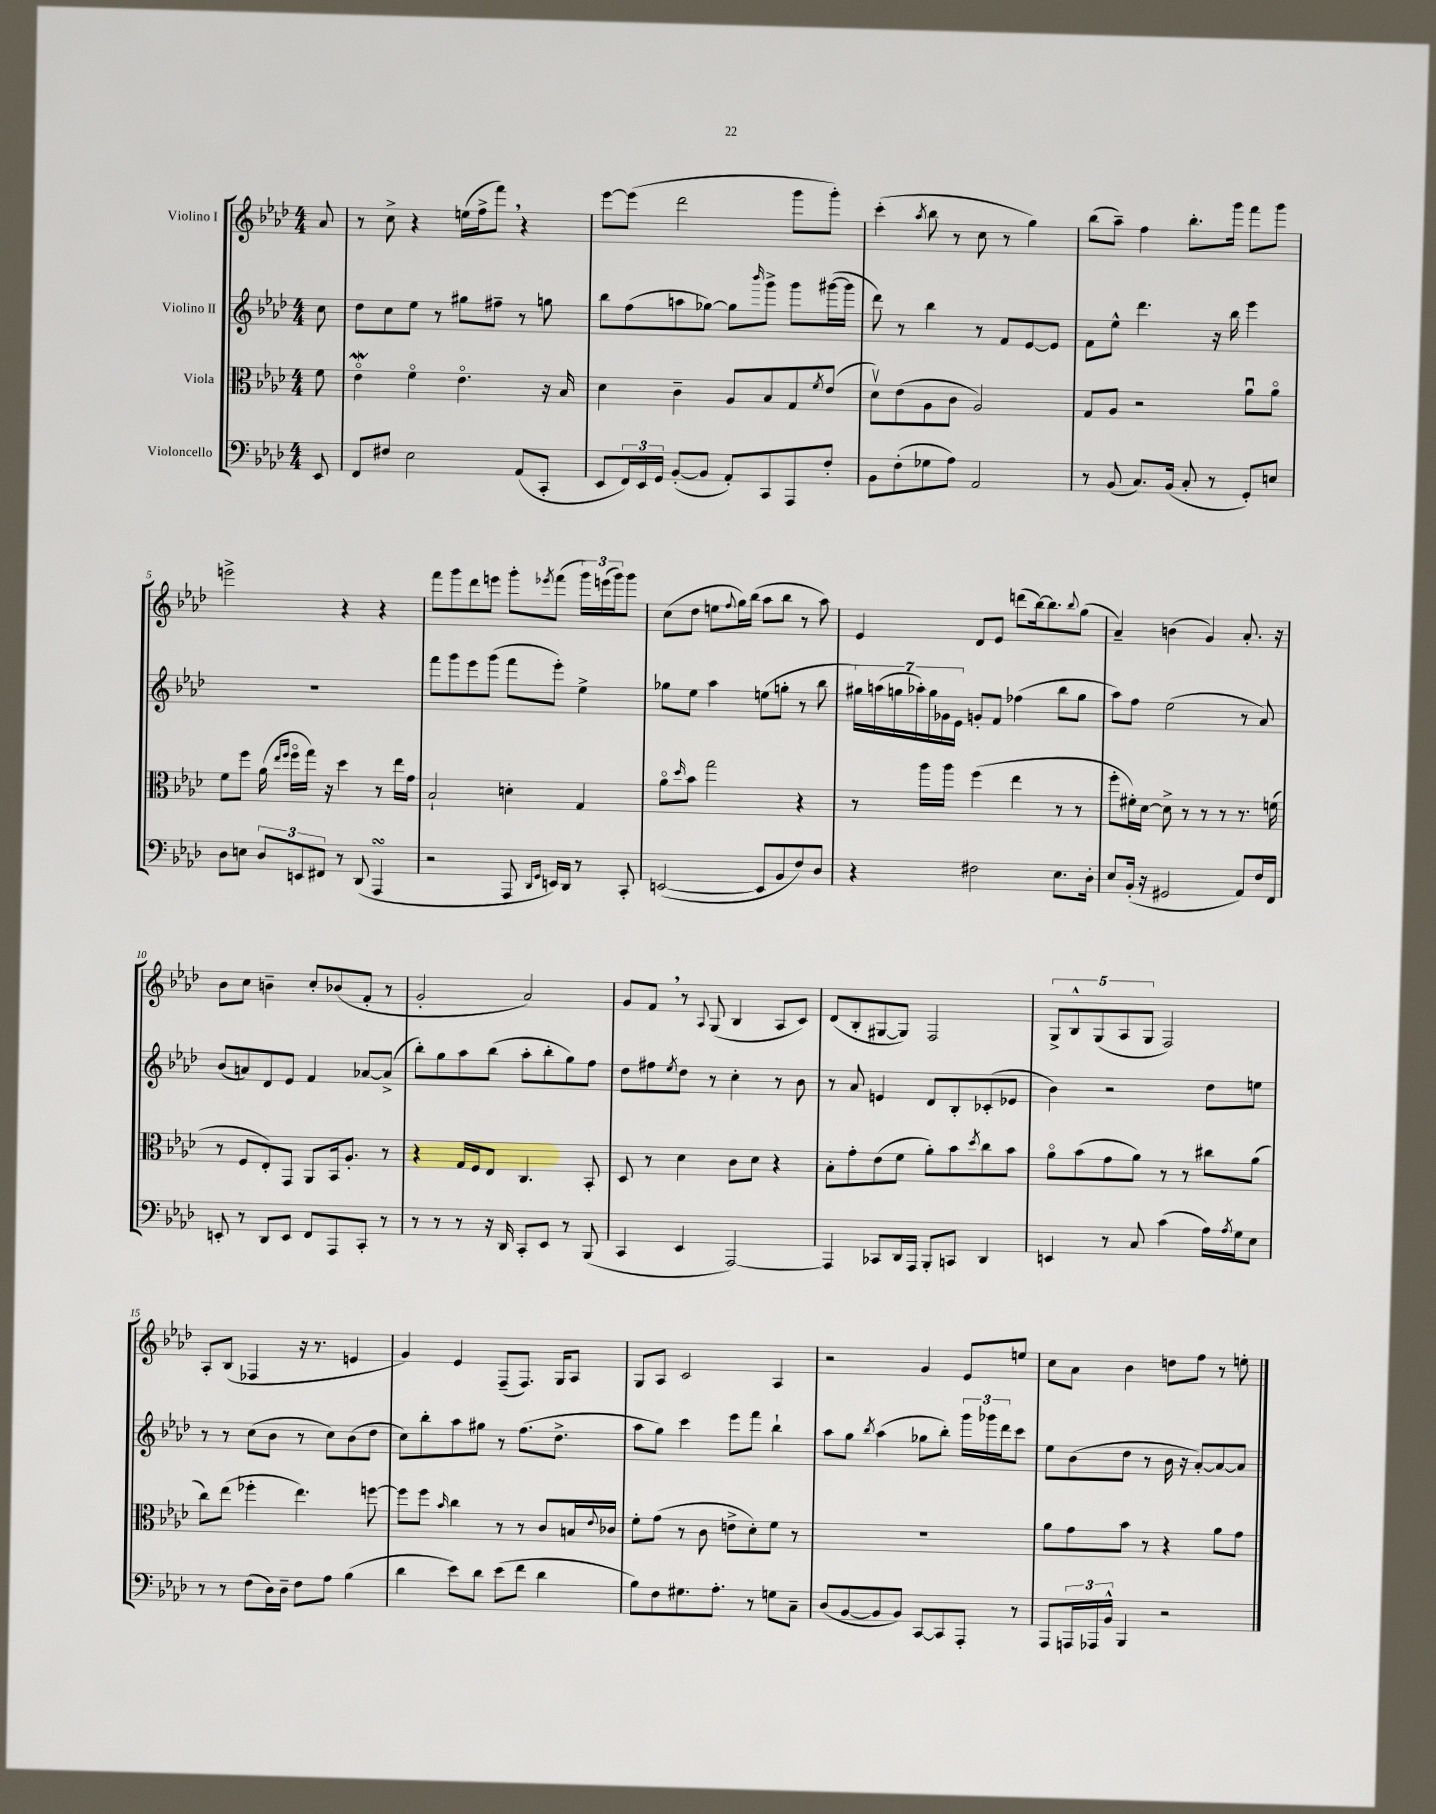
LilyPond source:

<<
\new StaffGroup <<
\new Staff = "s0" \with { instrumentName = "Violino I" } {
    \clef treble \key aes \major \numericTimeSignature \time 4/4 \partial 8
    aes'8 |
    r8 c''8-> r4 e''16( f''16-> f'''8) \breathe r4 |
    ees'''8~ ees'''8( des'''2 g'''8 g'''8-.) |
    c'''4-.( \acciaccatura { aes''8 } bes''8 r8 c''8 r8 g''4) |
    bes''8( aes''8--) f''4 bes''8.-. g'''16 f'''8 g'''8 |
    e'''2-> r4 r4 |
    f'''8 g'''8 des'''8 e'''8 g'''8-. \acciaccatura { ees'''8 } f'''8( \tuplet 3/2 { g'''16) e'''16( g'''16) } g'''8 |
    c''8( des''8 e''8 \appoggiatura { f''8 } g''16) bes''16( aes''8 bes''8 r8 aes''8) |
    ees'4 des'8 ees'8 d'''8( bes''16~) bes''8. \appoggiatura { bes''8 } g''8( |
    aes'4--) b'4( g'4) aes'8.-. r16 |
    bes'8 c''8 b'4-- c''8-. bes'8( f'8-. r8 |
    g'2-. aes'2) |
    g'8 f'8 \breathe r8 \appoggiatura { aes8 } g8( bes4 aes8 c'8) |
    des'8( bes8-. gis8~ gis8) f2 |
    \tuplet 5/4 { g8-> bes8-^ g8( aes8 g8 } f2) |
    aes8-. bes8( fes4 r16 r8. e'4 |
    g'4) ees'4 f8--( f8.) g16 aes8 |
    g8 aes8 c'2 aes4 |
    r2 g'4 ees'8 e''8 |
    c''8 aes'8 bes'4 d''8 f''8 r8 e''8-. \bar "|." |
}
\new Staff = "s1" \with { instrumentName = "Violino II" } {
    \clef treble \key aes \major \numericTimeSignature \time 4/4 \partial 8
    c''8 |
    des''8 c''8 ees''8 r8 gis''8 fis''8-- r8 g''8 |
    bes''8 f''8( a''8 ges''8~) ges''8 \grace { bes'''16 } g'''8-> g'''8 gis'''16~( gis'''16 |
    des'''8) r8 bes''4 r8 f'8 ees'8~ ees'8 |
    f'8 ees''8-^ des'''4. r16 bes''16 ees'''4 |
    R1 |
    f'''8 g'''8 ees'''8 g'''8( f'''8 ees'''8-.) ees''4-> |
    ges''8 ees''8 aes''4 e''8( g''8-. r8 bes''8 |
    \tuplet 7/4 { gis''16) a''16( g''16 aes''16-.) g''16 ges'16 ees'16 } g'8-. f'8 fes''4( bes''8 g''8 |
    aes''8) f''8 ees''2( r8 aes'8) |
    bes'8( a'8) des'8 ees'8 f'4 aes'8~ aes'8->( |
    bes''8-.) g''8 aes''8 bes''8( aes''8-. bes''8-. g''8) f''8 |
    des''8 fis''8 \acciaccatura { ees''8 } des''8 r8 c''4-. r8 bes'8 |
    r8 aes'8 e'4 des'8 bes8-. ces'8-.( ees'8 |
    bes'4) r2 des''8 e''8 |
    r8 r8 c''8( bes'8 r8 c''8) bes'8( des''8 |
    c''8) bes''8-. aes''8 gis''8 r8 f''8.( des''8.-> |
    aes''8 g''8) c'''4 ees'''8 f'''8 bes''4-! |
    aes''8 g''8 \acciaccatura { bes''8 } aes''4( ges''8 bes''8-.) \tuplet 3/2 { g'''16 ges'''16 des'''16 } c'''8 |
    ees''8 bes'8( des''8 r8 bes'16 r16 aes'8~-.) aes'8~ aes'8 \bar "|." |
}
\new Staff = "s2" \with { instrumentName = "Viola" } {
    \clef alto \key aes \major \numericTimeSignature \time 4/4 \partial 8
    f'8 |
    ees'4\flageolet\mordent f'4\flageolet ees'4.\flageolet r16 bes16 |
    des'4 c'4-- aes8 bes8 g8 \acciaccatura { f'8 } ees'8( |
    des'8\upbow) ees'8( aes8 c'8 aes2) |
    g8 aes8 r2 aes'8\downbow aes'8\flageolet |
    f'8 f''8 aes'16( \grace { ees''16 f''16 } f''16\flageolet g''16) r16 des''4 r8 ees''16 g'16 |
    bes2-! d'4-. g4 |
    aes'8\flageolet \grace { des''16 } bes'8 g''2 r4 |
    r8 aes''16 aes''16 f''4( ees''4 r8 r8 |
    f''8-. fis'16-.) des'16~ des'8-> r8 r8 r8 r8. f'16( |
    r8 f8 ees8-.) g,8 aes,8 bes,16 aes8.-. r8 |
    r4 g16 f16 ees8 c4. bes,8-. |
    des8 r8 des'4 c'8 des'8 r4 |
    bes8-. g'8-. ees'8( f'8 aes'8-.) bes'8 \acciaccatura { des''8 } c''8 bes'8 |
    aes'8\flageolet bes'8( g'8 aes'8) r8 r8 cis''8 aes'8( |
    c''8) ees''8( fes''4-. ees''4.) f''8~ |
    f''8 f''8 \grace { bes'16 } c''4 r8 r8 c'8 b16 \appoggiatura { ees'8 } ces'16 |
    f'8-. g'8( r8 c'8 e'8-> des'8-.) f'8 r8 |
    R1 |
    aes'8 g'8 bes'8 r8 r4 aes'8 g'8 \bar "|." |
}
\new Staff = "s3" \with { instrumentName = "Violoncello" } {
    \clef bass \key aes \major \numericTimeSignature \time 4/4 \partial 8
    ees,8 |
    f,8 fis8 ees2 aes,8( c,8-. |
    ees,8 \tuplet 3/2 { f,16) ees,16 g,16 } bes,8~-.( bes,8 aes,8-.) c,8 aes,,8 f8-. |
    bes,8 f8-.( ges8 aes8) aes,2 |
    r8 bes,8( c8.) bes,16( c8-. r8 g,8-.) e8 |
    des8 e8 \tuplet 3/2 { des8 e,8 fis,8 } r8 des,8( aes,,4\turn |
    r2 aes,,8 \grace { des,16 g,16 } e,16) des,16 r8 c,8-. |
    e,2~( e,8 bes,8 f8) des8 |
    r4 fis2 ees8. des16-. |
    ees8 bes,16-.( r16 gis,2 aes,8) f16 f,16 |
    e,8-. r8 des,8 e,8 f,8 aes,,8 c,8-. r8 |
    r8 r8 r8 r16 des,16 c,8-. ees,8 r8 bes,,8( |
    c,4 ees,4 aes,,2~) |
    aes,,4 ces,8 des,16 aes,,16 bes,,8-. c,8 des,4 |
    e,4 r8 c8 c'4( aes16) \acciaccatura { aes8 } g16 ees8 |
    r8 r8 f8( des16) des16-- f8 aes8 bes4( |
    des'4 ees'8) des'8 ees'8( f'8 des'4 |
    bes8) f8 gis8. aes8.-. r8 g8 c8-- |
    des8( bes,8~ bes,8 bes,8) c,8~ c,8 aes,,8-. r8 |
    aes,,8 \tuplet 3/2 { a,,16 aes,,16 bes,16-^ } bes,,4 r2 \bar "|." |
}
>>
>>
